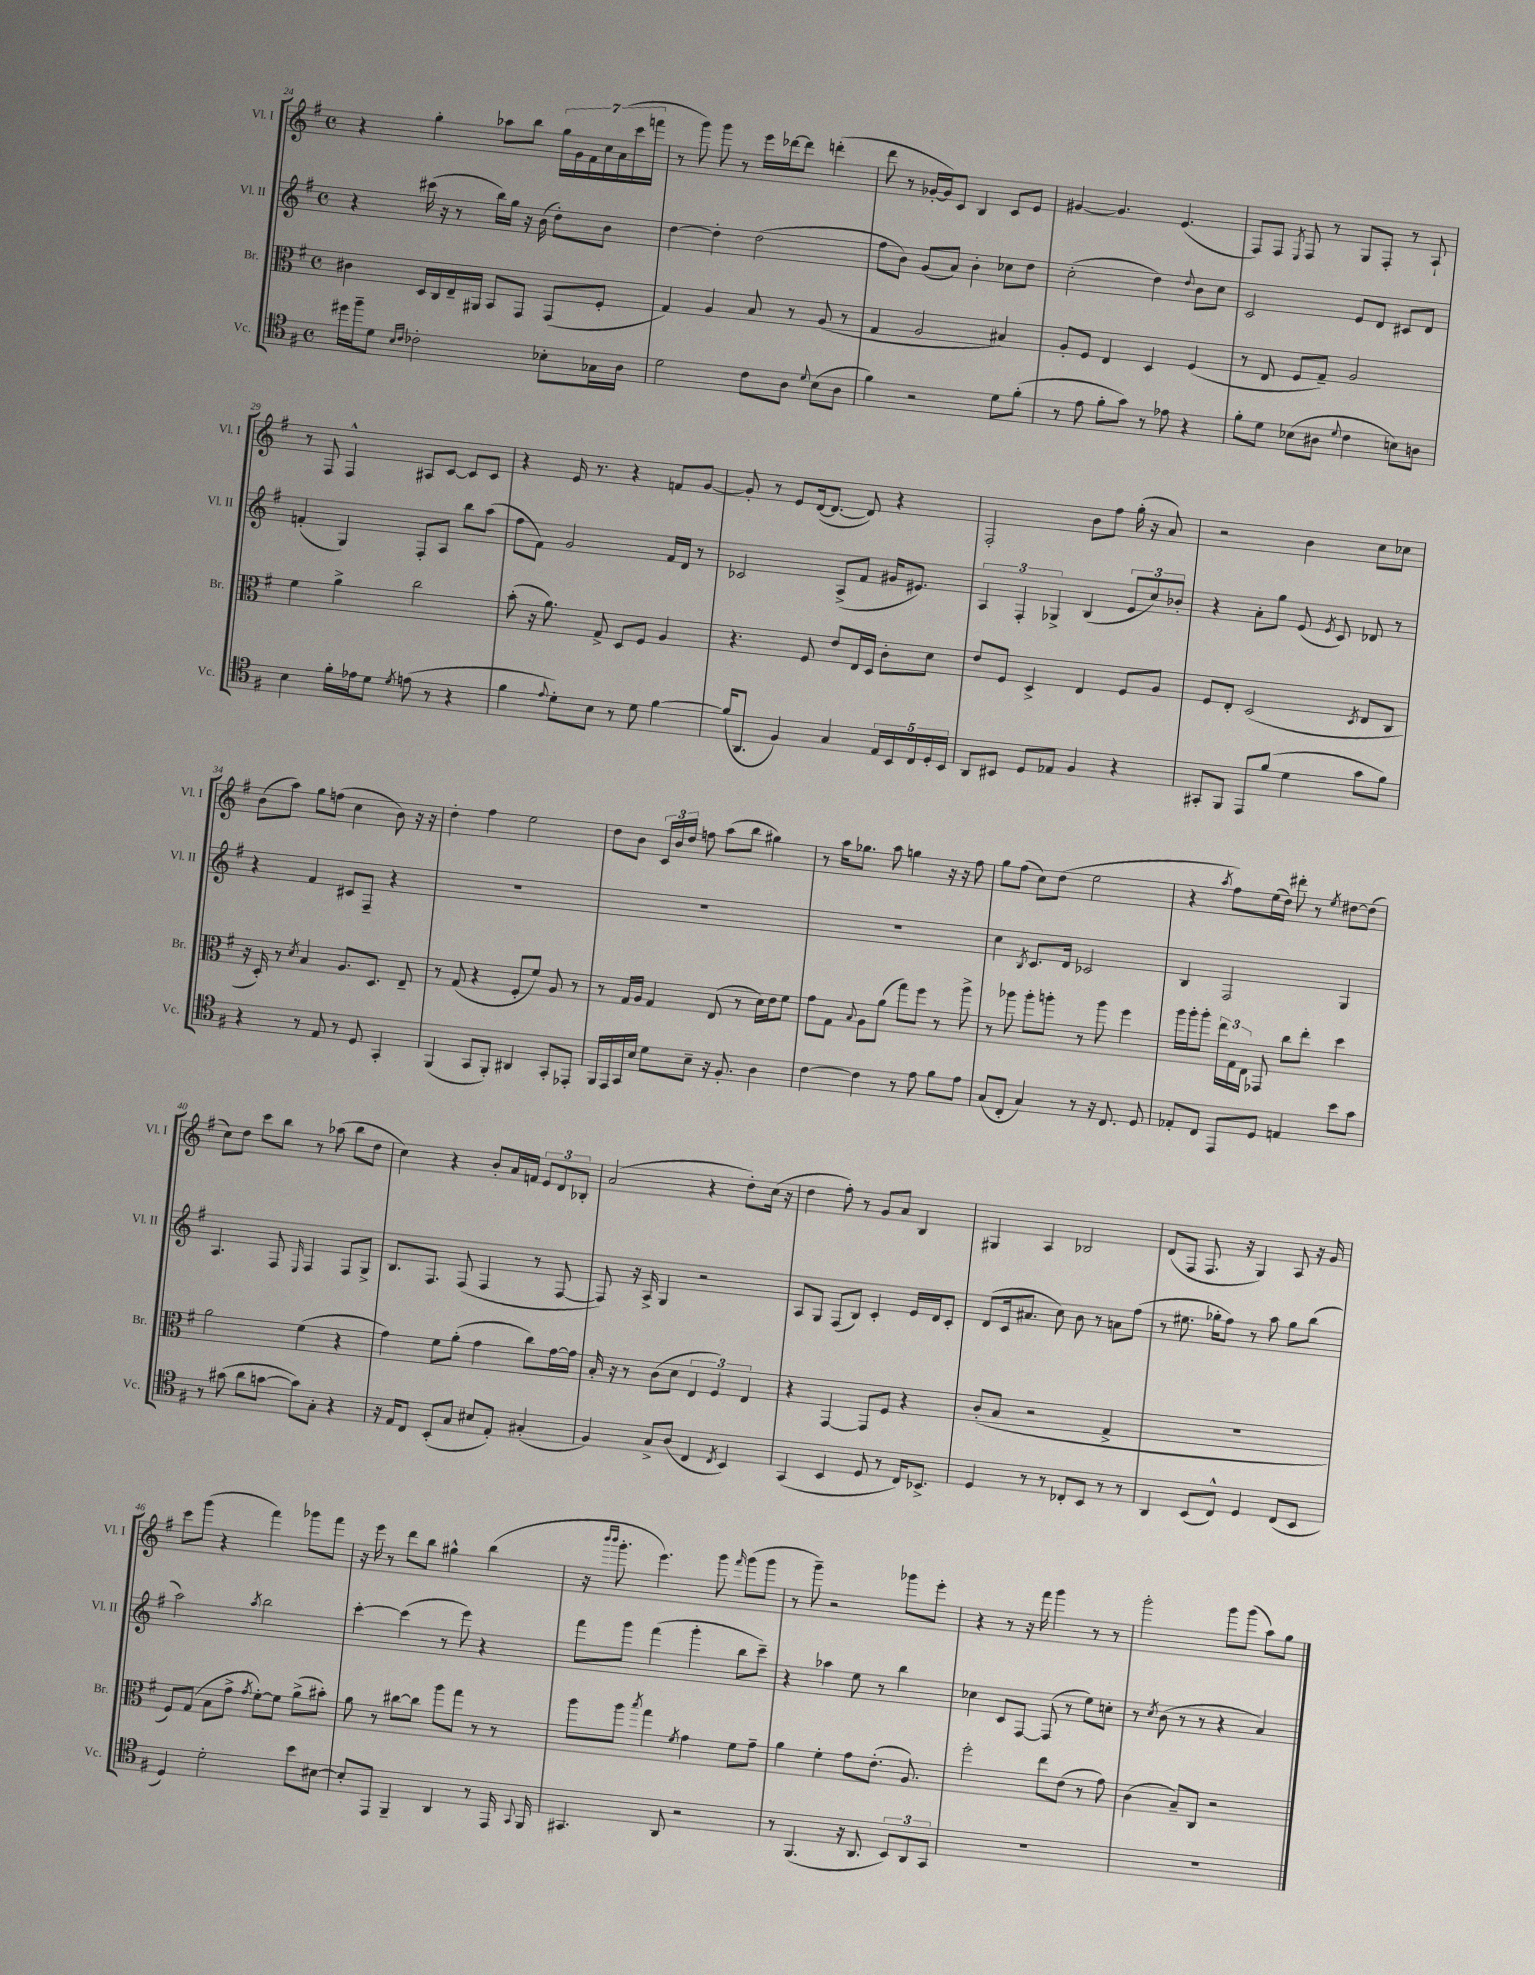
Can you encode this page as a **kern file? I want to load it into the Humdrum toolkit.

**kern	**kern	**kern	**kern
*staff4	*staff3	*staff2	*staff1
*clefC4	*clefC3	*clefG2	*clefG2
*k[f#]	*k[f#]	*k[f#]	*k[f#]
*M4/4	*M4/4	*M4/4	*M4/4
*met(c)	*met(c)	*met(c)	*met(c)
16dd#	4c#	4r	4r
16ff#~	.	.	.
8d	.	.	.
16qqB	.	.	.
16qqc	.	.	.
2c-'	16D	(16ccc#	4gg'
.	16C	16r	.
.	16E~	8r	.
.	16AA#	.	.
.	8BB	16bb)	8aa-
.	.	16gg	.
.	8GG	16r	8bb
.	.	(16b	.
8B-'	(8GG	8dd')	28gg
.	.	.	28g
.	.	.	28f#
.	.	.	28cc
16G-	8F#'	8b	.
.	.	.	(28a
.	.	.	28ccc
16A	.	.	.
.	.	.	28fff
=	=	=	=
2d	4G)	[4dd	8r
.	.	.	8ggg)
.	4A	4dd']	8ggg
.	.	.	8r
8c	8B	(2dd	16eee
.	.	.	[16ddd-
8A	8r	.	8ddd-]
8qqd	.	.	.
(8B	(8A	.	(4ddd'
8A	8r	.	.
=	=	=	=
4f#)	4G	8ff#	8ddd
.	.	8b)	8r
2r	2A	(8g	[16g-'
.	.	.	16g-])
.	.	8a)	8c
.	.	4b'	4B
8d	4B#)	8cc-	8c
(8f#'	.	8dd	8e
=	=	=	=
8r	8A'	(2cc'	[4g#
8e	8F#	.	.
8f#'	4E	.	4.g#]
8g)	.	.	.
8r	4D	4dd)	.
8e-	.	.	(4.e
.	.	8qqdd	.
4r	(4F#	8b	.
.	.	8cc	.
=	=	=	=
8f#'	8r	2c	8F#)
8d	8E	.	8F#
.	.	.	8qE
(8B-	8F#	.	8F#
8A#	8G~)	.	8r
8qqd	.	.	.
4c	2A	8e	8G
.	.	8d	8F#'
8B)	.	8c#	8r
8A	.	8d	8A`
=	=	=	=
4B	4f#	(4f'	8r
.	.	.	8F#
16f#'	4a^	4G)	4F#^^
16e-	.	.	.
8d	.	.	.
8qd	.	.	.
(8e	2cc	8F#'	8A#
8r	.	8A	[8c
4r	.	8bb	8c]
.	.	(8aa	8c
=	=	=	=
4f#	(8b'	8ff#	4r
.	16r	8f#)	.
.	8.a)	.	.
8qqe	.	.	.
8d')	.	2g	16e
.	.	.	8.r
8B	8G^	.	.
8r	8D	.	4r
8d	8F#	.	.
[4f#	4A	16f#	8f
.	.	16d	.
.	.	8r	[8g
=	=	=	=
(16f#]	4.r	2c-	8g']
8.AA	.	.	.
.	.	.	8r
4F#)	.	.	8e
.	8F#	.	([16d
.	.	.	8.d_
4G	8e	(8A^	.
.	16E	8f#	8d])
.	16D	.	.
20E	8c'	16g#	4r
20BB	.	.	.
.	.	8.e#)	.
20C	.	.	.
.	8d	.	.
20D'	.	.	.
20BB	.	.	.
=	=	=	=
8AA	8e	6A	2F#'
8BB#	8F#	.	.
.	.	6F#'	.
8D	4D^	.	.
.	.	6G-^	.
8E-	.	.	.
4F#	4E	(4B	8b
.	.	.	8ff#
4r	8F#	12e	(16gg'
.	.	.	16r
.	.	12cc)	.
.	8A	.	8a)
.	.	12b-'	.
=	=	=	=
8GG#'	8F#	4r	2r
8FF#	8E'	.	.
8EE	(2D	8a'	.
(8f#	.	8gg	.
4d	.	(8e	4b
.	.	8qe	.
.	.	8c)	.
.	8qD	.	.
8g	8E	8d-	8cc
8f#)	8C	8r	8cc-
=	=	=	=
4r	16r	4r	(8b
.	16D')	.	.
.	8r	.	8aa)
.	8qd	.	.
8r	4B	4f#	8gg
8E	.	.	(8ff
8r	8.A	8c#	4cc
8D	.	8F#~	.
.	8.D	.	.
4GG'	.	4r	8b)
.	8E~	.	16r
.	.	.	16r
=	=	=	=
(4FF#	8r	1r	4dd'
.	(8G	.	.
8GG	4r	.	4ff#
8FF#')	.	.	.
4AA#	8F#'	.	2ee
.	8f#)	.	.
8GG'	8A	.	.
8EE-'	8r	.	.
=	=	=	=
16FF#	8r	1r	8dd
16EE	.	.	.
16GG	16G	.	8b
16B	16A	.	.
8d	4G	.	24c
.	.	.	24b
.	.	.	24dd
8B~	.	.	8ff
16r	(8E	.	(8aa
8.F#'	.	.	.
.	8r	.	8bb
4A	16d)	.	4gg#)
.	16e	.	.
.	8f#	.	.
=	=	=	=
[4c	8g	1r	8r
.	8G	.	16aa
.	.	.	8.gg-
.	8qqB	.	.
4c]	8A	.	.
.	(8a	.	8aa
8r	8gg)	.	4gg
8e	8ff#	.	.
8f#	8r	.	16r
.	.	.	16r
8e	8aa^	.	8ff#
=	=	=	=
(8G	8r	4cc	8gg
8C'	8aa-	.	(8ff#
.	.	8qB	.
4G)	8aa-'	8.c	8cc)
.	8aa'	.	(8dd
.	.	16d	.
8r	8r	2c-	2ee
16r	8aa	.	.
8.C	.	.	.
.	4ff#	.	.
8D	.	.	.
=	=	=	=
8E-'	16aa	4B	4r
.	16aa'	.	.
8C	8aa'	.	.
.	.	.	8qaa
8EE	24ee	2F#	8ff#)
.	24G	.	.
.	24E	.	.
8D	8GG-	.	(16ee
.	.	.	16dd)
4E	8cc	.	8ddd#'
.	8ee'	.	8r
.	.	.	8qee
8b	4dd	4G	[8dd#
8g	.	.	(8dd#]
=	=	=	=
8r	2a	4.A	8cc)
(8g#	.	.	8dd
8a	.	.	8ccc
[8g	.	8F#	8bb
.	.	16qqE	.
8g])	(4f#	4F#	8r
8G'	.	.	(8aa-
4r	4r	8F#	8bb
.	.	8G^	8dd
=	=	=	=
16r	4g)	8.B	4cc)
16E	.	.	.
8C	.	.	.
.	.	8.F#	.
(8BB'	8f#	.	4r
8G	(8a'	(8F#	.
8B#	4g	4F#	8b'
8E')	.	.	16a
.	.	.	16f
(4G#'	8cc)	8r	12e
.	.	.	12d
.	[16g	[8F#	.
.	.	.	12B-'
.	16g]	.	.
=	=	=	=
4F#)	16B'	8F#])	(2a
.	16r	.	.
.	8r	16r	.
.	.	16A^	.
8G^	(8c	4G	.
(8A	8d	.	.
4C	6E	2r	4r
.	6F#)	.	.
8qC	.	.	.
4BB)	.	.	8dd')
.	6E	.	.
.	.	.	(16cc
.	.	.	16r
=	=	=	=
(4GG	4r	8A	4dd
.	.	8G	.
4BB	[4GG	(8F#	8ff#')
.	.	8B)	8r
8D	8GG]	4c'	8g
8r	8F#	.	8a
16C)	4r	16e	4B
8.BB-^	.	16d	.
.	.	8c'	.
=	=	=	=
4D	(8c'	(8d	4G#
.	8B	16c	.
.	.	8.a#	.
8r	2r	.	4A
8r	.	8cc)	.
8C-'	.	8b	2B-
8BB	.	8r	.
8r	4G^	8a	.
8r	.	(8ff#	.
=	=	=	=
4AA	1r	8r	(8d
.	.	8.ee#	8F#
(8BB	.	.	8.F#
.	.	16gg-'	.
8C^^)	.	8ff#)	.
.	.	.	16r
4D	.	8r	4G)
.	.	8aa	.
(8C	.	8gg-	8A
8BB	.	(8bb	16r
.	.	.	16g
=	=	=	=
4D)	8F#)	2aa)	8ccc
.	(8G	.	(8ggg
2d'	8B	.	4r
.	8g^	.	.
.	8qg	8qaa	.
.	[8f#')	2bb	4fff#)
.	8f#]	.	.
8b	(8a^	.	8ggg-
[8B#	8b#')	.	8fff#
=	=	=	=
8B#']	8a	[4ccc'	16r
.	.	.	16eee
8EE	8r	.	8r
4FF#~	[8cc#	(4ccc]	8ddd
.	8cc#]	.	8bb
4AA	8aa	8r	4gg#^^
.	8gg	8eee)	.
8r	8r	4r	(4bb
16EE	8r	.	.
8qqGG	.	.	.
16FF#	.	.	.
=	=	=	=
4.GG#	8aa	8fff#	16r
.	.	.	16qqbbb
.	.	.	16qqbbb
.	.	.	8.ggg'
.	8aa	8ggg	.
.	8qbb	.	.
.	4gg	(4fff#	4.eee)
8AA	.	.	.
.	8qf#	.	.
2r	4g	4ggg'	.
.	.	.	8ggg
.	.	.	16qqfff#
.	8f#	8bb	(8ggg
.	8g~	8ccc~)	8ggg
=	=	=	=
8r	4a	4r	8r
(4.FF#	.	.	8ggg~)
.	4f#'	4aa-	2r
16r	8g	8ee	.
8.AA	.	.	.
.	(8.e'	8r	.
12BB)	.	4bb	8ggg-
.	8.A)	.	.
12AA	.	.	.
.	.	.	8eee'
12GG	.	.	.
=	=	=	=
1r	2ff#'	4cc-	4r
.	.	8c	8r
.	.	[8F#	16r
.	.	.	16fff#
.	8ee	(8F#]	4ggg
.	(8e	8r	.
.	8r	8ee)	8r
.	8g)	8cc'	8r
=	=	=	=
1r	(4c	8r	2ggg'
.	.	8qcc	.
.	.	(8b	.
.	8B~)	8r	.
.	8C	8r	.
.	2r	4r	8ggg
.	.	.	(8ggg
.	.	4a)	8aa)
.	.	.	8gg
==	==	==	==
*-	*-	*-	*-
